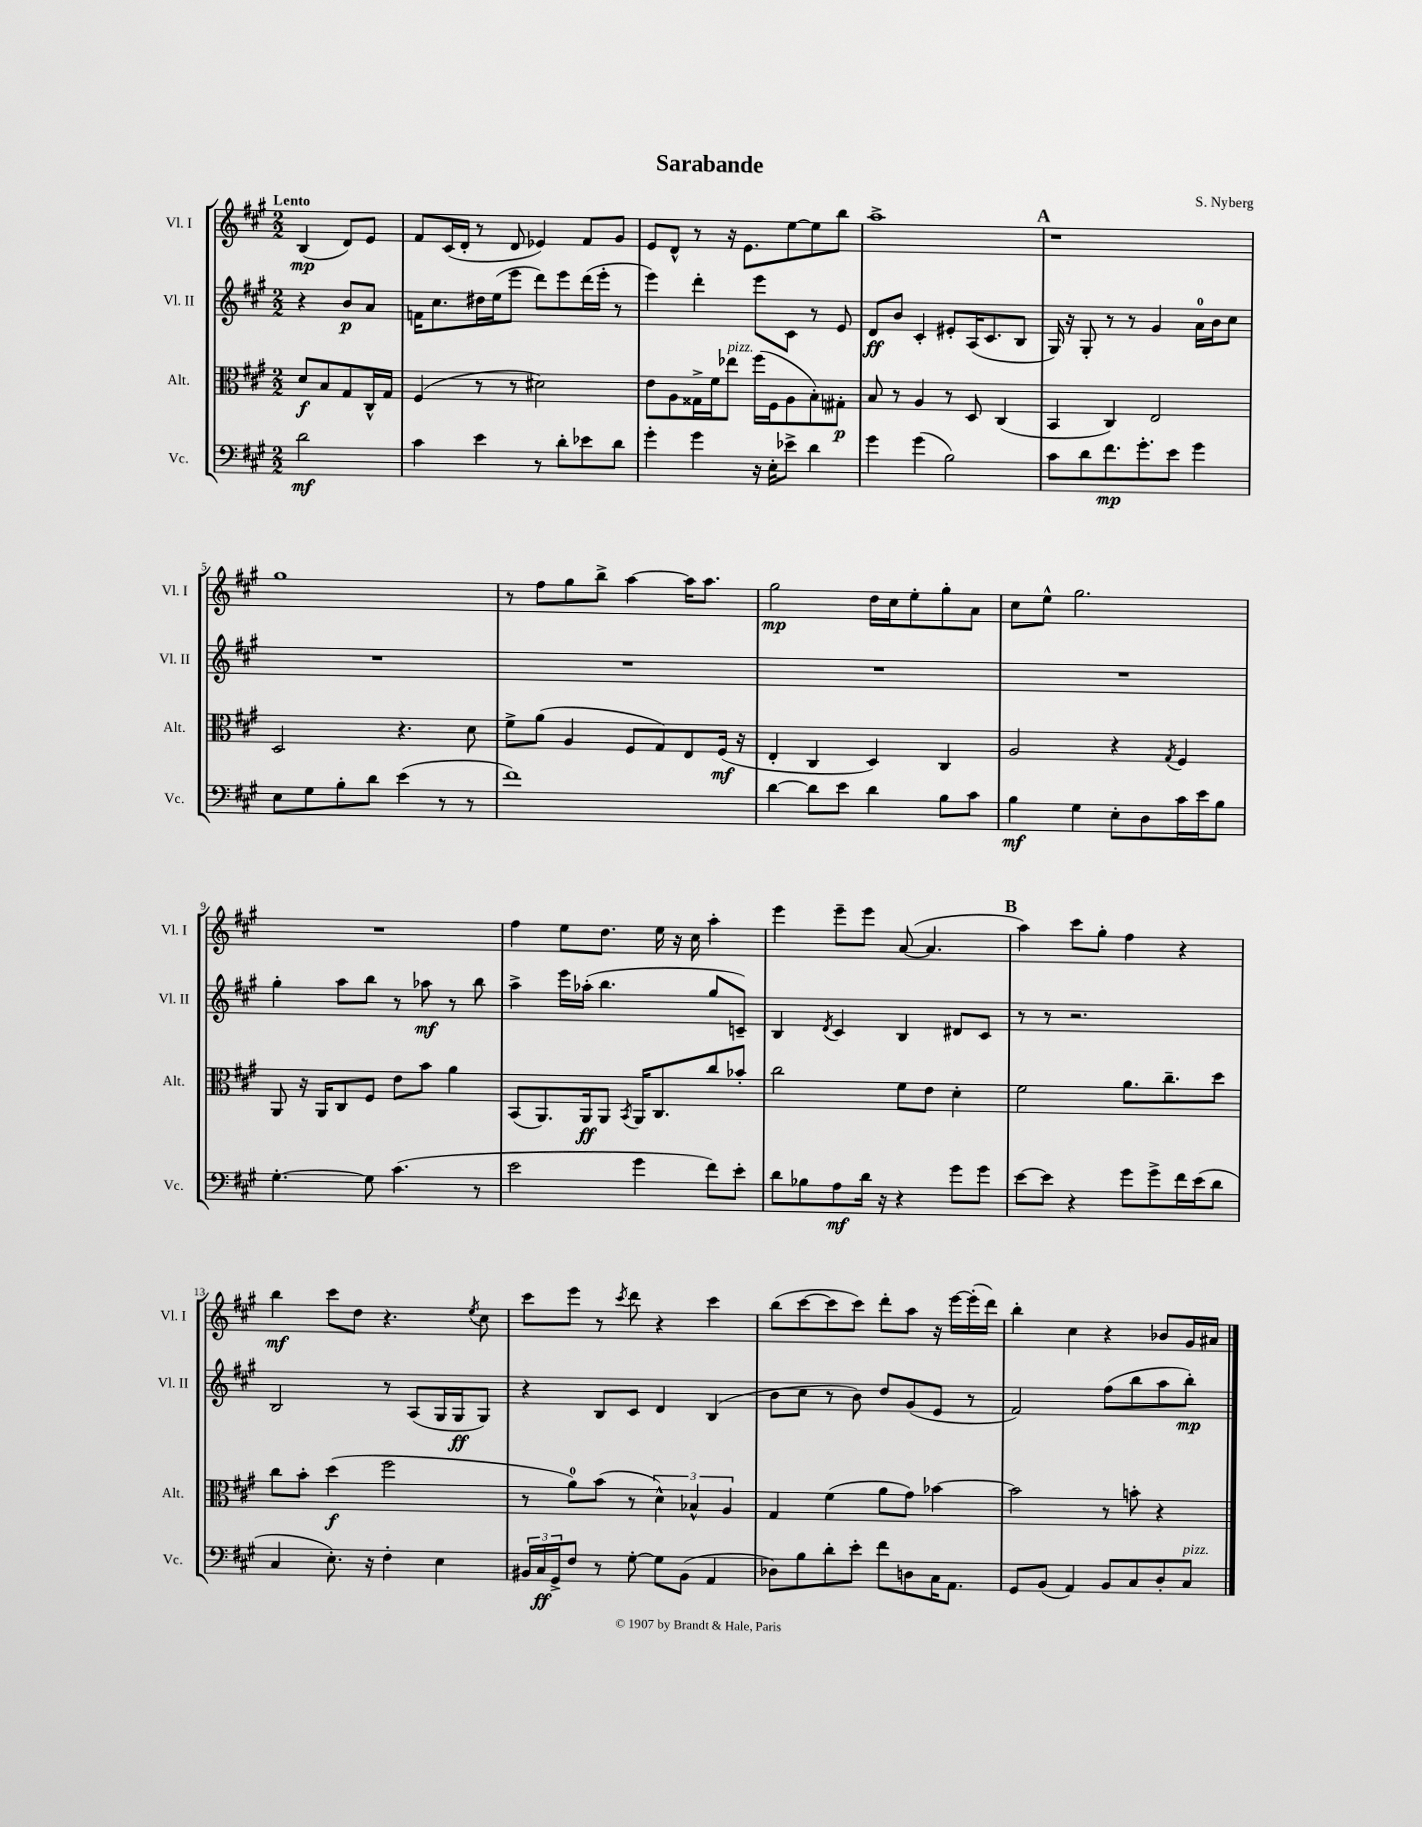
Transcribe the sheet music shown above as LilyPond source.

\header { title = "Sarabande" composer = "S. Nyberg" }
<<
\new StaffGroup <<
\new Staff = "s0" \with { instrumentName = "Vl. I" shortInstrumentName = "Vl. I" } {
    \clef treble \key a \major \numericTimeSignature \time 2/2 \partial 2 \tempo "Lento"
    b4\mp( d'8) e'8 |
    fis'8 cis'16( d'16-. r8 d'8 ees'4) fis'8 gis'8 |
    e'8 d'8-^ r8 r16 e'8. e''8~ e''8 b''8 |
    a''1-> |
    \mark \markup { \bold "A" } r1 |
    gis''1 |
    r8 fis''8 gis''8 b''8-> a''4~ a''16 a''8. |
    gis''2\mp d''16 cis''16 e''8-. gis''8-. a'8 |
    cis''8 e''8-^ gis''2. |
    R1 |
    fis''4 e''8 d''8. e''16 r16 cis''16 a''4-. |
    e'''4 e'''8-- e'''8 a'8~( a'4. |
    \mark \markup { \bold "B" } a''4) cis'''8 gis''8-. fis''4 r4 |
    b''4\mf cis'''8 d''8 r4. \acciaccatura { e''8 } cis''8 |
    cis'''8 e'''8 r8 \acciaccatura { cis'''8 } d'''8 r4 cis'''4 |
    b''8( cis'''8~ cis'''8 cis'''8) d'''8-. a''8 r16 e'''16~ e'''16-.( d'''16) |
    b''4-. cis''4 r4 bes'8 gis'16 ais'16 \bar "|." |
}
\new Staff = "s1" \with { instrumentName = "Vl. II" shortInstrumentName = "Vl. II" } {
    \clef treble \key a \major \numericTimeSignature \time 2/2 \partial 2
    r4 b'8\p a'8 |
    f'16 cis''8. dis''16 e''16( e'''8 d'''8) e'''8 d'''16( e'''16-. r8 |
    e'''4) d'''4-. e'''8 cis'8 r8 e'8 |
    d'8\ff b'8 cis'4-. eis'8-. a16( cis'8. b8 |
    \mark \markup { \bold "A" } gis16) r16 gis8-. r8 r8 gis'4 a'16-0 b'16 cis''8 |
    R1 |
    R1 |
    R1 |
    R1 |
    gis''4-. a''8 b''8 r8 aes''8\mf r8 b''8 |
    a''4-> e'''16 aes''16-.( b''4. gis''8 c'8--) |
    b4 \acciaccatura { d'8 } cis'4 b4 dis'8 cis'8 |
    \mark \markup { \bold "B" } r8 r8 r2. |
    b2 r8 a8( gis16 gis16\ff gis8) |
    r4 b8 cis'8 d'4 b4( |
    b'8 cis''8 r8 b'8) d''8 gis'8( e'8 r8 |
    fis'2) fis''8( b''8 a''8 b''8-.\mp) \bar "|." |
}
\new Staff = "s2" \with { instrumentName = "Alt." shortInstrumentName = "Alt." } {
    \clef alto \key a \major \numericTimeSignature \time 2/2 \partial 2
    d'8\f b8 gis8 cis16-^ gis16 |
    fis4( r8 r8 dis'2) |
    e'8 a8 gisis16-> fis'16 ees''8^\markup { \italic "pizz." } fis''16( fis16 a8 b8-.) gis8-.\p |
    b8 r8 a4 r8 d8 cis4( |
    \mark \markup { \bold "A" } b,4 cis4) e2 |
    d2 r4. d'8 |
    fis'8-> a'8( a4 fis8 gis8) e8 fis16\mf( r16 |
    e4-. cis4 d4) cis4 |
    a2 r4 \acciaccatura { gis8 } fis4 |
    a,8 r16 a,16 cis8 fis8 e'8 b'8 a'4 |
    b,8( a,8.) a,16\ff a,8 \acciaccatura { b,8 } a,16 cis8. cis''8 bes'8-. |
    cis''2 fis'8 e'8 d'4-. |
    \mark \markup { \bold "B" } fis'2 a'8. cis''8.-- d''8 |
    cis''8 b'8-. d''4\f( fis''2 |
    r8 a'8-0) b'8( r8 \tuplet 3/2 { d'4-^) bes4-^ a4 } |
    gis4 fis'4( a'8 gis'8) bes'4~ |
    bes'2 r8 b'8-. r4 \bar "|." |
}
\new Staff = "s3" \with { instrumentName = "Vc." shortInstrumentName = "Vc." } {
    \clef bass \key a \major \numericTimeSignature \time 2/2 \partial 2
    d'2\mf |
    cis'4 e'4 r8 d'8-. ees'8 d'8 |
    gis'4-. gis'4 r16 e16-. ees'8-> d'4 |
    gis'4 gis'4( b2) |
    \mark \markup { \bold "A" } cis'8 d'8 fis'8.\mp gis'8.-. e'8 gis'4 |
    e8 gis8 b8-. d'8 e'4( r8 r8 |
    fis'1) |
    d'4~ d'8 e'8 d'4 b8 cis'8 |
    b4\mf gis4 e8-. d8 cis'16 e'16 b8 |
    gis4.~-. gis8 cis'4.( r8 |
    e'2 gis'4 fis'8) e'8-. |
    d'8 bes8 a8\mf d'16 r16 r4 gis'8 gis'8 |
    \mark \markup { \bold "B" } e'8~ e'8 r4 gis'8 gis'8-> fis'16 e'16( d'8 |
    cis4 e8.-.) r16 fis4-. e4 |
    \tuplet 3/2 { bis,16 cis16\ff gis,16-> } fis8 r8 gis8~-. gis8 bis,8( a,4 |
    des8) b8 d'8-. e'8-. fis'8 d8 cis16 a,8. |
    gis,8 b,8( a,4) b,8 cis8 d8-. cis8^\markup { \italic "pizz." } \bar "|." |
}
>>
>>
